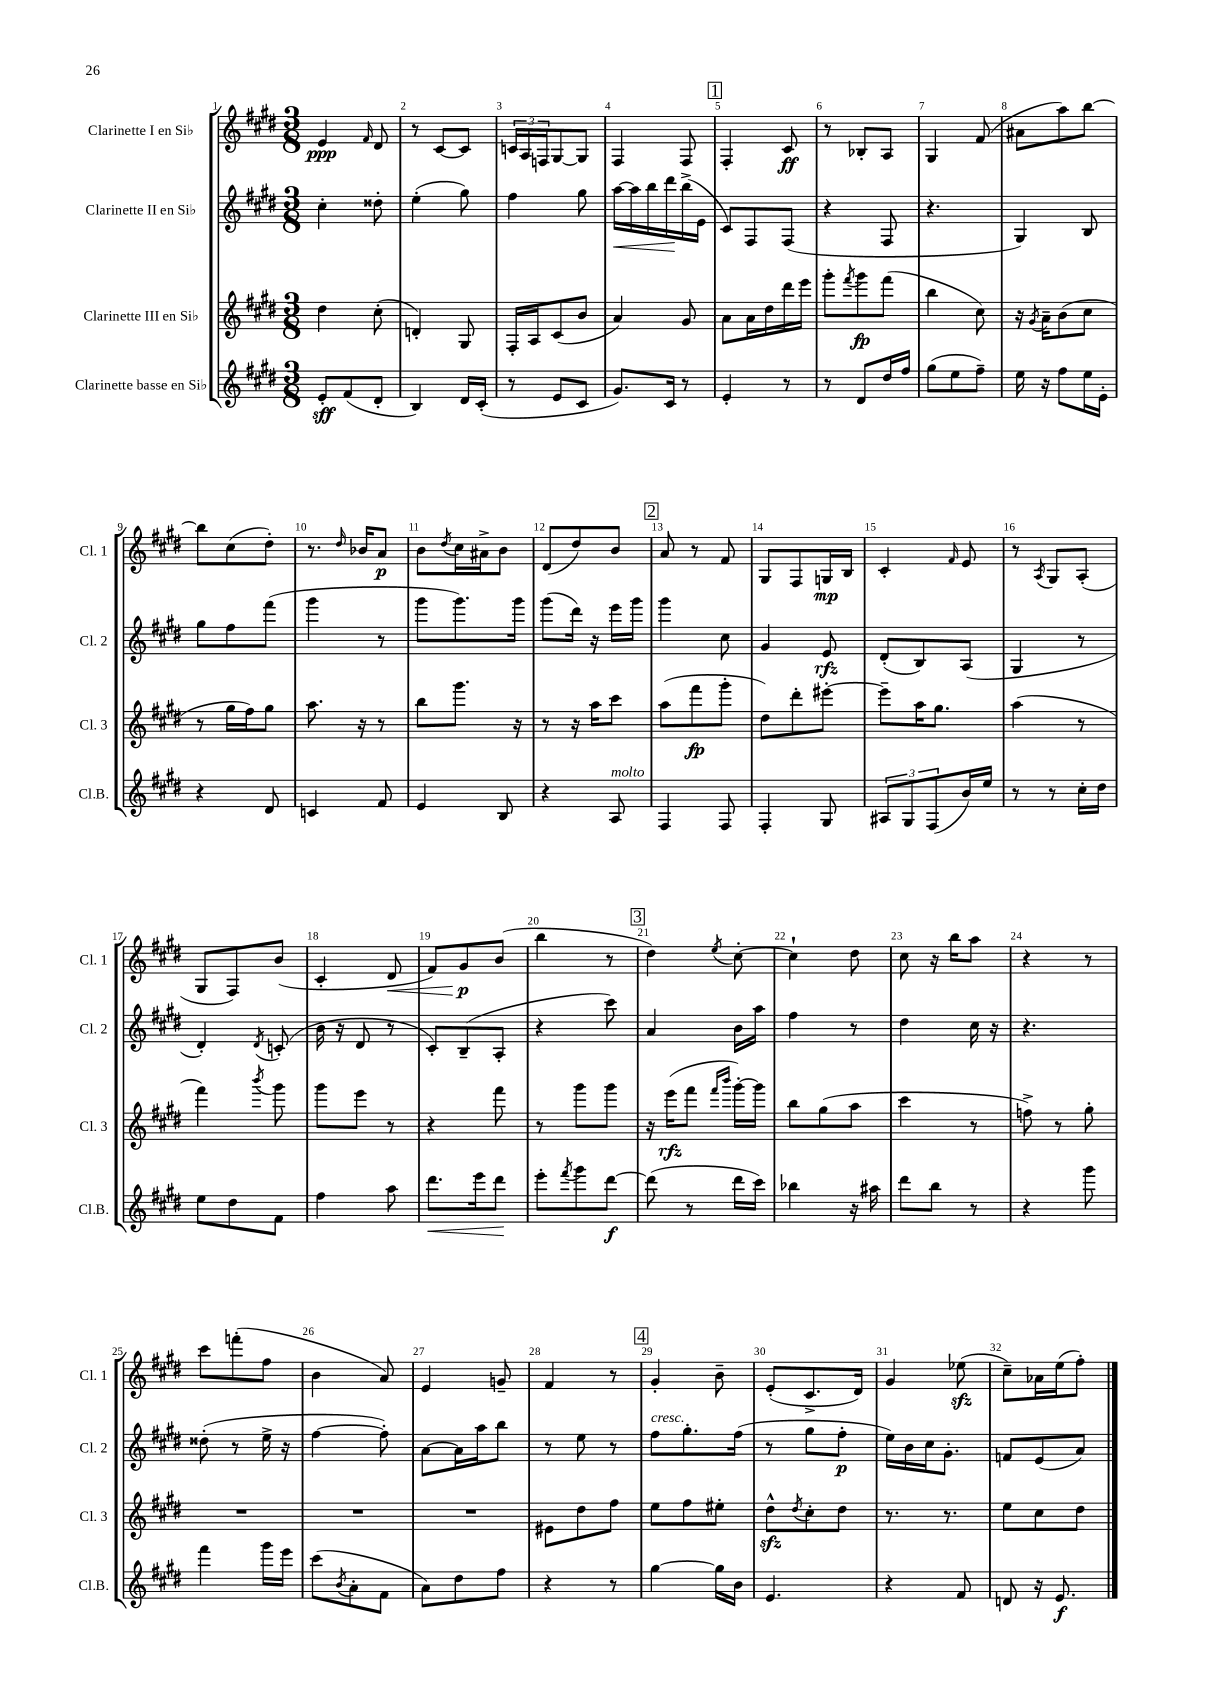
<<
\new StaffGroup <<
\new Staff = "s0" \with { instrumentName = "Clarinette I en Sib" shortInstrumentName = "Cl. 1" } {
    \clef treble \key e \major \numericTimeSignature \time 3/8
    e'4\ppp \grace { fis'16 } dis'8 |
    r8 cis'8~ cis'8 |
    \tuplet 3/2 { c'16 a16 f16 } gis8~ gis8 |
    fis4 fis8 |
    \mark \markup { \box "1" } fis4-. cis'8\ff |
    r8 bes8-. a8 |
    gis4 fis'8( |
    ais'8 a''8) b''8~ |
    b''8 cis''8( dis''8-.) |
    r8. \grace { dis''16 } bes'16 a'8\p |
    b'8 \acciaccatura { dis''8 } cis''16 ais'16-> b'8 |
    dis'8( dis''8) b'8 |
    \mark \markup { \box "2" } a'8 r8 fis'8 |
    gis8 fis8 g16\mp b16 |
    cis'4-. \grace { fis'16 } e'8 |
    r8 \acciaccatura { a8 } gis8 a8-.( |
    gis8 fis8) b'8( |
    cis'4-. dis'8\< |
    fis'8) gis'8\p\! b'8( |
    b''4 r8 |
    \mark \markup { \box "3" } dis''4) \acciaccatura { e''8 } cis''8~-. |
    cis''4-! dis''8 |
    cis''8 r16 b''16 a''8 |
    r4 r8 |
    cis'''8 f'''8-.( fis''8 |
    b'4 a'8) |
    e'4 g'8-- |
    fis'4 r8 |
    \mark \markup { \box "4" } gis'4-. b'8-- |
    e'8-.( cis'8.-> dis'16) |
    gis'4 ees''8\sfz( |
    cis''8--) aes'16 e''16( fis''8-.) \bar "|." |
}
\new Staff = "s1" \with { instrumentName = "Clarinette II en Sib" shortInstrumentName = "Cl. 2" } {
    \clef treble \key e \major \numericTimeSignature \time 3/8
    cis''4-. disis''8-. |
    e''4-.( gis''8) |
    fis''4 gis''8 |
    a''16~\< a''16 b''16 dis'''16\! b''16->( e'16 |
    \mark \markup { \box "1" } cis'8) fis8 fis8( |
    r4 fis8 |
    r4. |
    gis4) b8 |
    gis''8 fis''8 fis'''8( |
    gis'''4 r8 |
    gis'''8 gis'''8.) gis'''16 |
    gis'''8( dis'''16) r16 e'''16 gis'''16 |
    \mark \markup { \box "2" } gis'''4 cis''8 |
    gis'4 e'8\rfz |
    dis'8-.( b8) a8( |
    gis4 r8 |
    dis'4-.) \acciaccatura { dis'8 } c'8-.( |
    b'16 r16 dis'8 r8 |
    cis'8-.) b8--( a8-. |
    r4 cis'''8) |
    \mark \markup { \box "3" } a'4 b'16 a''16 |
    fis''4 r8 |
    dis''4 cis''16 r16 |
    r4. |
    disis''8-.( r8 e''16-> r16 |
    fis''4~ fis''8-.) |
    a'8~ a'16 a''16 b''8 |
    r8 e''8 r8 |
    \mark \markup { \box "4" } fis''8^\markup { \italic "cresc." } gis''8.-. fis''16( |
    r8 gis''8 fis''8-.\p |
    e''16) b'16 cis''16 gis'8.-. |
    f'8 e'8( a'8) \bar "|." |
}
\new Staff = "s2" \with { instrumentName = "Clarinette III en Sib" shortInstrumentName = "Cl. 3" } {
    \clef treble \key e \major \numericTimeSignature \time 3/8
    dis''4 cis''8-.( |
    d'4-.) gis8 |
    fis16-. a16 cis'8( b'8 |
    a'4) gis'8 |
    \mark \markup { \box "1" } a'8 a'16 dis''16 dis'''16 e'''16 |
    gis'''8-. \acciaccatura { fis'''8 } gis'''8\fp fis'''8( |
    b''4 cis''8) |
    r16 \acciaccatura { gis'8 } a'16-- b'8( cis''8 |
    r8 gis''16 fis''16) gis''8 |
    a''8. r16 r8 |
    b''8 gis'''8. r16 |
    r8 r16 a''16 cis'''8 |
    \mark \markup { \box "2" } a''8( fis'''8\fp gis'''8-. |
    dis''8) dis'''8-. eis'''8~-. |
    eis'''8-- a''16 gis''8. |
    a''4( r8 |
    fis'''4) \acciaccatura { b'''8 } gis'''8 |
    gis'''8 e'''8 r8 |
    r4 fis'''8 |
    r8 gis'''8 gis'''8 |
    \mark \markup { \box "3" } r16 e'''16\rfz( fis'''8 \grace { fis'''16 b'''16 } gis'''16~-.) gis'''16 |
    b''8 gis''8( a''8 |
    cis'''4 r8 |
    f''8->) r8 gis''8-. |
    R4. |
    R4. |
    R4. |
    eis'8 dis''8 fis''8 |
    \mark \markup { \box "4" } e''8 fis''8 eis''8-. |
    dis''8-^\sfz \acciaccatura { dis''8 } cis''8-. dis''8 |
    r8. r8. |
    e''8 cis''8 dis''8 \bar "|." |
}
\new Staff = "s3" \with { instrumentName = "Clarinette basse en Sib" shortInstrumentName = "Cl.B." } {
    \clef treble \key e \major \numericTimeSignature \time 3/8
    e'8-.\sff fis'8( dis'8-. |
    b4) dis'16 cis'16-.( |
    r8 e'8 cis'8 |
    gis'8.) cis'16 r8 |
    \mark \markup { \box "1" } e'4-. r8 |
    r8 dis'8 dis''16 fis''16 |
    gis''8( e''8 fis''8--) |
    e''16 r16 fis''8 e''16 e'16-. |
    r4 dis'8 |
    c'4 fis'8 |
    e'4 b8 |
    r4 a8^\markup { \italic "molto" } |
    \mark \markup { \box "2" } fis4 fis8 |
    fis4-. gis8 |
    \tuplet 3/2 { ais8 gis8 fis8( } b'16) e''16 |
    r8 r8 cis''16-. dis''16 |
    e''8 dis''8 fis'8 |
    fis''4 a''8 |
    dis'''8.\< e'''16 dis'''8\! |
    e'''8-. \acciaccatura { fis'''8 } gis'''8 dis'''8~\f |
    \mark \markup { \box "3" } dis'''8( r8 dis'''16 cis'''16) |
    bes''4 r16 ais''16 |
    dis'''8 b''8 r8 |
    r4 gis'''8 |
    fis'''4 gis'''16 e'''16 |
    cis'''8( \acciaccatura { b'8 } a'8-. fis'8 |
    a'8) dis''8 fis''8 |
    r4 r8 |
    \mark \markup { \box "4" } gis''4~ gis''16 b'16 |
    e'4. |
    r4 fis'8 |
    d'8 r16 e'8.\f \bar "|." |
}
>>
>>
\layout { \context { \Score \override BarNumber.break-visibility = ##(#f #t #t) barNumberVisibility = #all-bar-numbers-visible } }
